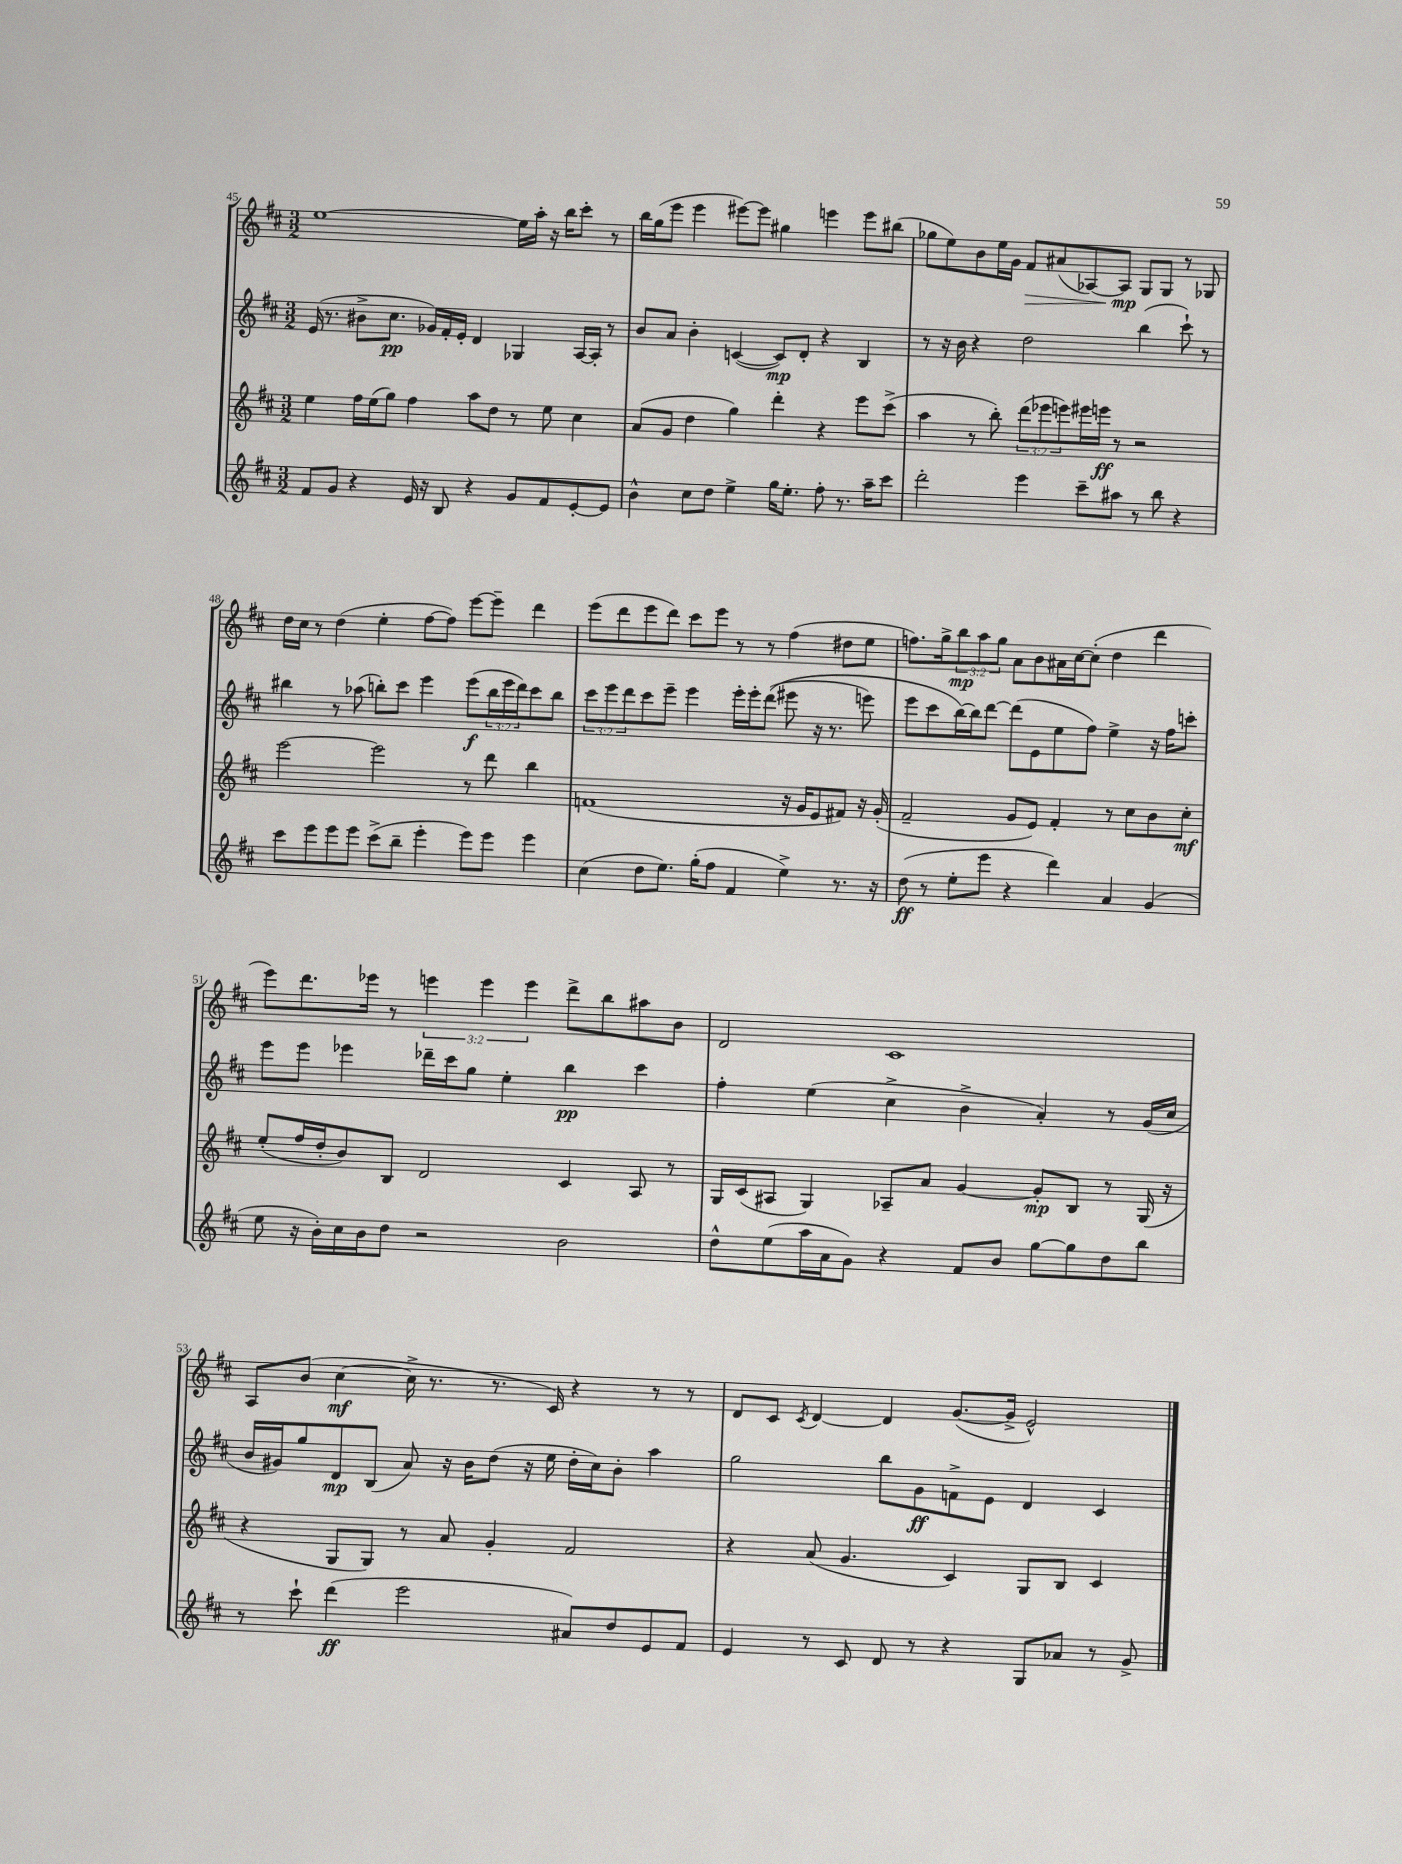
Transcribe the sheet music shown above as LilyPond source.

<<
\new StaffGroup <<
\new Staff = "s0" {
    \clef treble \key d \major \numericTimeSignature \time 3/2 \override Staff.TupletNumber.text = #tuplet-number::calc-fraction-text
    e''1~ e''16 a''16-. r16 b''16 cis'''8-. r8 |
    b''16 g''16( e'''8 e'''4 eis'''8~) eis'''8 gis''4 e'''4 e'''8 bis''8( |
    ges''8 e''8) b'8 e''16 g'16 fis'8\> ais'8( aes8~) aes8\mp\! g8 g8 r8 ges8 |
    d''16 cis''16 r8 d''4( e''4-. fis''8~ fis''8) e'''8~ e'''8-- d'''4 |
    e'''8( d'''8 e'''8 d'''8) cis'''8 e'''8 r8 r8 fis''4( dis''8 e''8 |
    f''8.) g''16-> \tuplet 3/2 { b''8\mp a''8 g''8 } a'8 b'8 ais'16 cis''16~ cis''8-.( d''4 d'''4 |
    e'''8) d'''8. ees'''16 r8 \tuplet 3/2 { e'''4 e'''4 e'''4 } d'''8-> b''8 ais''8 b'8 |
    d'2 cis'1 |
    a8 b'8( cis''4~\mf cis''16-> r8. r8. cis'16) r4 r8 r8 |
    d'8 cis'8 \acciaccatura { cis'8 } d'4~ d'4 g'8.~( g'16-> e'2-^) \bar "|." |
}
\new Staff = "s1" {
    \clef treble \key d \major \numericTimeSignature \time 3/2 \override Staff.TupletNumber.text = #tuplet-number::calc-fraction-text
    e'16( r8. bis'8-> cis''8.\pp ges'16) fis'16-. e'16-. d'4 ges4 a16~ a16-. r8 |
    b'8 a'8 b'4-. c'4~( c'8\mp) d'8-. r4 b4 |
    r8 r16 b'16 r4 d''2 b''4( cis'''8-!) r8 |
    bis''4 r8 aes''8( b''8-.) cis'''8 e'''4 e'''8\f( \tuplet 3/2 { b''16 e'''16 d'''16) } cis'''8 b''8 |
    \tuplet 3/2 { cis'''8 e'''8 d'''8 } cis'''8 e'''8-- e'''4 e'''16-. e'''16-. d'''8(\( eis'''8 r16 r8. e'''8) |
    e'''8 cis'''8 b''16~\) b''16 d'''8~ d'''8( e'8 e''8 fis''8) e''4-> r16 fis''16 c'''8-. |
    e'''8 e'''8 ees'''4 des'''16-- cis'''16 g''8 e''4-. b''4\pp cis'''4 |
    fis''4-. e''4( cis''4-> b'4-> a'4-.) r8 g'16( cis''16 |
    b'16 gis'16) g''8 d'8\mp b8( a'8) r16 b'16 d''8( r16 e''16 d''16-. cis''16) b'8-. a''4 |
    g''2 b''8 g'8\ff f'8-> e'8 d'4 cis'4 \bar "|." |
}
\new Staff = "s2" {
    \clef treble \key d \major \numericTimeSignature \time 3/2 \override Staff.TupletNumber.text = #tuplet-number::calc-fraction-text
    e''4 fis''16 e''16( g''8) fis''4 a''8 d''8 r8 e''8 cis''4 |
    a'8( g'8 d''4 g''4) d'''4-. r4 e'''8 cis'''8->( |
    a''4 r8 b''8-.) \tuplet 3/2 { d'''8( ees'''8 e'''8) } eis'''16 e'''16\ff r8 r2 |
    e'''2~ e'''2 r8 d'''8 b''4 |
    f'1( r16 g'16 e'8 fis'8) r16 g'16-.( |
    fis'2-- g'8 e'8) fis'4-. r8 cis''8 b'8 cis''8-.\mf |
    e''8-.( fis''16 d''16-. b'8) b8 d'2 cis'4 a8 r8 |
    g16 cis'16( ais8 g4) aes8-- a'8 g'4~ g'8-.\mp b8 r8 g16( r16 |
    r4 g8 g8) r8 a'8 g'4-. fis'2 |
    r4 a'8( g'4. cis'4) g8 b8 cis'4 \bar "|." |
}
\new Staff = "s3" {
    \clef treble \key d \major \numericTimeSignature \time 3/2
    fis'8 g'8 r4 e'16 r16 b8 r4 g'8 fis'8 e'8~-. e'8 |
    b'4-^ cis''8 d''8 e''4-> g''16 e''8.-. fis''8-. r8. a''16-- cis'''8 |
    d'''2-. e'''4 cis'''8-- ais''8 r8 b''8 r4 |
    cis'''8 e'''8 e'''8 e'''8 cis'''8->( b''8-- e'''4-. e'''8) e'''8 e'''4 |
    cis''4( d''8 e''8.) g''16-.( fis''8 fis'4 e''4->) r8. r16 |
    d''8\ff( r8 e''8-. e'''8 r4 d'''4) a'4 g'4( |
    e''8 r16 b'16-.) cis''16 b'16 d''8 r2 b'2 |
    d''8-^ e''8( a''16 a'16 g'8) r4 fis'8 b'8 g''8~ g''8 d''8 b''8 |
    r8 cis'''8-! d'''4\ff( e'''2 ais'8) d''8 e'8 fis'8 |
    e'4 r8 cis'8 d'8 r8 r4 g8 aes'8 r8 g'8-> \bar "|." |
}
>>
>>
\layout { \context { \Score currentBarNumber = #45 } }
